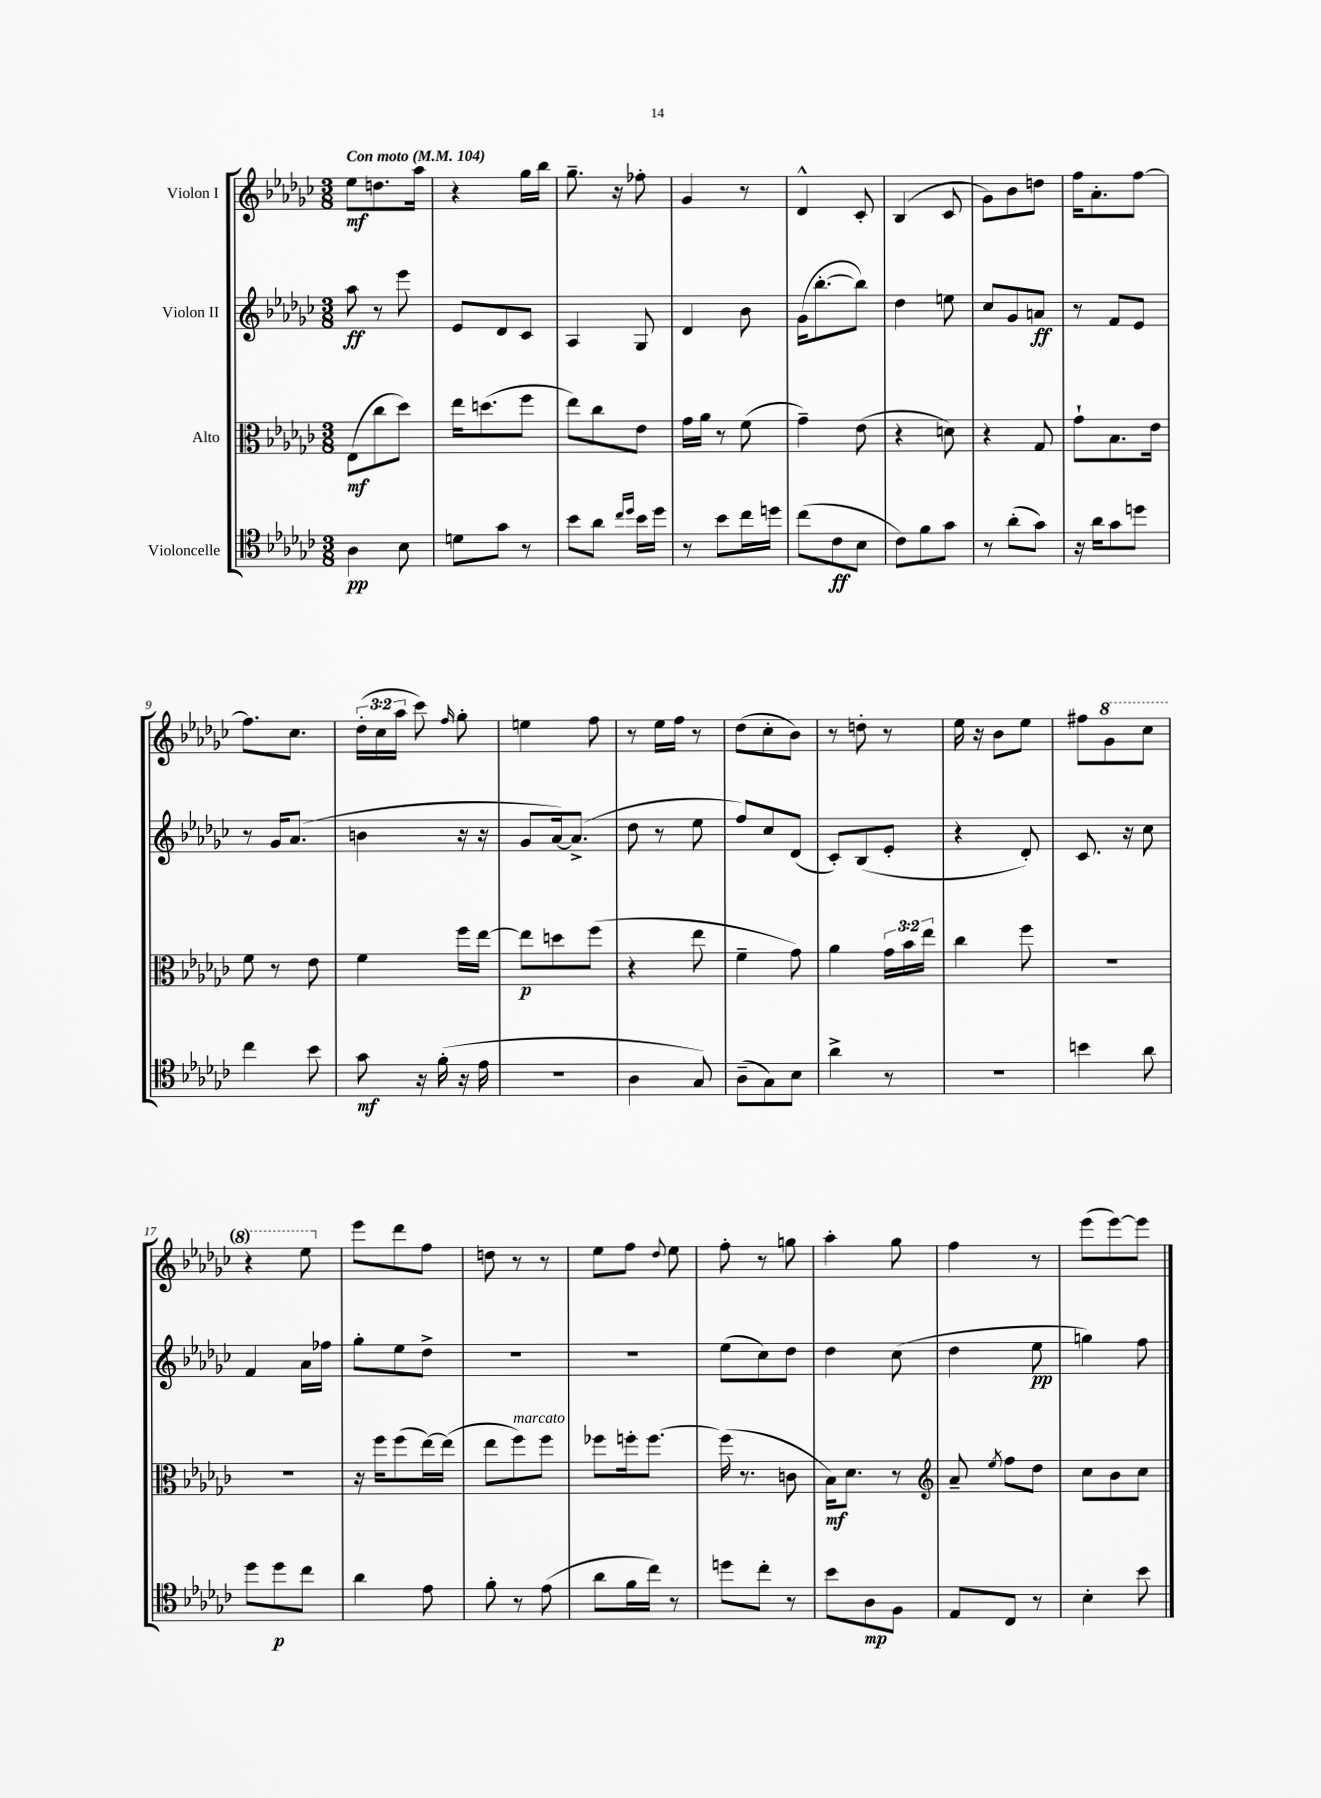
<<
\new StaffGroup <<
\new Staff = "s0" \with { instrumentName = "Violon I" } {
    \clef treble \key ges \major \numericTimeSignature \time 3/8 \override Staff.TupletNumber.text = #tuplet-number::calc-fraction-text \tempo "Con moto" 4 = 104
    \autoBeamOff ees''8[\mf d''8. aes''16] |
    r4 ges''16[ bes''16] |
    ges''8.-- r16 fes''8-. |
    ges'4 r8 |
    des'4-^ ces'8-. |
    bes4( ces'8 |
    ges'8[) bes'8 d''8] |
    f''16[ aes'8.-. f''8]~ |
    f''8.[ ces''8.] |
    \tuplet 3/2 { des''16[-.( ces''16 aes''16] } ces'''8) \grace { f''16 } ges''8-. |
    e''4 f''8 |
    r8 ees''16[ f''16] r8 |
    des''8[( ces''8-. bes'8]) |
    r8 d''8-. r8 |
    ees''16 r16 bes'8[ ees''8] |
    fis''8[ \ottava #1 ges''8 ces'''8] |
    r4 ees'''8 \ottava #0 |
    ees'''8[ des'''8 f''8] |
    d''8 r8 r8 |
    ees''8[ f''8] \appoggiatura { des''8 } ees''8 |
    f''8-. r8 g''8 |
    aes''4-. ges''8 |
    f''4 r8 |
    ees'''8[( ees'''8~) ees'''8] \bar "|." |
}
\new Staff = "s1" \with { instrumentName = "Violon II" } {
    \clef treble \key ges \major \numericTimeSignature \time 3/8
    \autoBeamOff aes''8\ff r8 ees'''8 |
    ees'8[ des'8 ces'8] |
    aes4 ges8 |
    des'4 bes'8 |
    ges'16[( bes''8.~-. bes''8]) |
    des''4 e''8 |
    ces''8[ ges'8 a'8]\ff |
    r8 f'8[ ees'8] |
    r8 ges'16[ aes'8.]( |
    b'4 r16 r16 |
    ges'8[ aes'16~) aes'8.]->( |
    des''8 r8 ees''8 |
    f''8[) ces''8 des'8]( |
    ces'8[-.) bes8( ees'8]-. |
    r4 des'8-.) |
    ces'8. r16 ces''8 |
    f'4 aes'16[ fes''16] |
    ges''8[-. ees''8 des''8]-> |
    R4. |
    R4. |
    ees''8[( ces''8) des''8] |
    des''4 ces''8( |
    des''4 ees''8\pp |
    g''4) f''8 \bar "|." |
}
\new Staff = "s2" \with { instrumentName = "Alto" } {
    \clef alto \key ges \major \numericTimeSignature \time 3/8 \override Staff.TupletNumber.text = #tuplet-number::calc-fraction-text
    \autoBeamOff ees8[\mf( ces''8 des''8]) |
    ees''16[ d''8.( f''8] |
    ees''8[) ces''8 ees'8] |
    ges'16[ aes'16] r8 f'8( |
    ges'4--) ees'8( |
    r4 d'8) |
    r4 ges8 |
    ges'8[-! bes8. ees'16] |
    f'8 r8 ees'8 |
    f'4 f''16[ ees''16]~ |
    ees''8[\p d''8 f''8]( |
    r4 ees''8 |
    f'4-- ges'8) |
    aes'4 \tuplet 3/2 { ges'16[ bes'16 ees''16] } |
    ces''4 f''8 |
    R4. |
    R4. |
    r16 f''16[ f''8( ees''16~) ees''16]( |
    ees''8[ f''8^\markup { \italic "marcato" }) f''8] |
    fes''8[ f''16-. f''8.]~ |
    f''16( r8. c'8 |
    bes16[\mf) des'8.] r8 |
    \clef treble aes'8-- \acciaccatura { ees''8 } f''8[ des''8] |
    ces''8[ bes'8 ces''8] \bar "|." |
}
\new Staff = "s3" \with { instrumentName = "Violoncelle" } {
    \clef tenor \key ges \major \numericTimeSignature \time 3/8
    \autoBeamOff aes4\pp bes8 |
    d'8[ ges'8] r8 |
    bes'8[ aes'8] \grace { ces''16[ des''16] } bes'16[ des''16] |
    r8 bes'8[ ces''16 d''16] |
    ces''8[( ces'8\ff bes8] |
    ces'8[) f'8 ges'8] |
    r8 aes'8[-.( ges'8]) |
    r16 aes'16[ ges'8 d''8] |
    ces''4 bes'8 |
    ges'8\mf r16 f'16-.( r16 ees'16 |
    R4. |
    aes4 ges8) |
    aes8[--( ges8) bes8] |
    aes'4-> r8 |
    R4. |
    b'4 aes'8 |
    des''8[ des''8\p ces''8] |
    aes'4 ees'8 |
    f'8-. r8 ees'8( |
    aes'8[ f'16 ces''16]) r8 |
    d''8[ ces''8]-. r8 |
    bes'8[ aes8\mp f8] |
    ees8[ ces8] r8 |
    bes4-. bes'8 \bar "|." |
}
>>
>>
